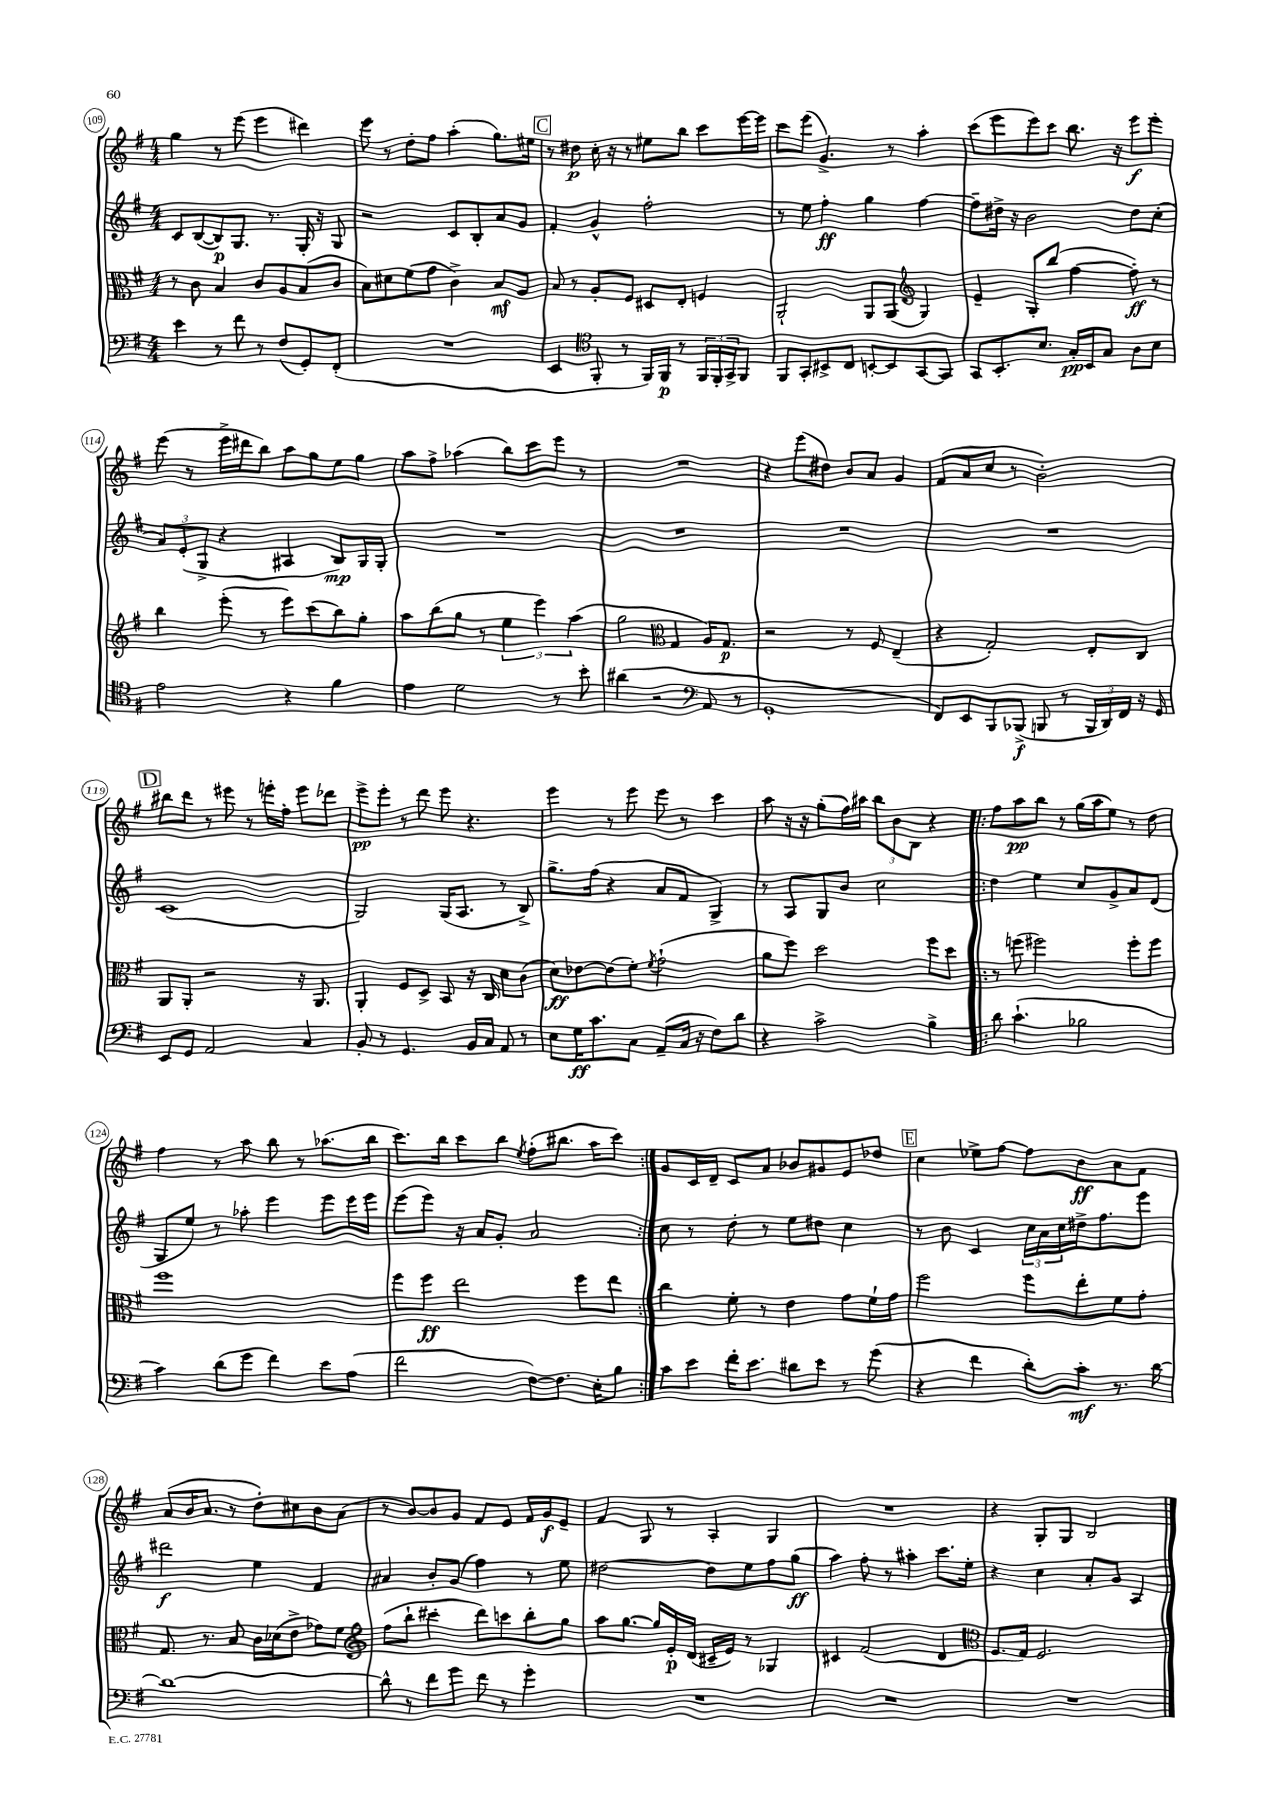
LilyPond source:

<<
\new StaffGroup <<
\new Staff = "s0" {
    \clef treble \key g \major \numericTimeSignature \time 4/4
    g''4 r8 e'''8( e'''4 dis'''4) |
    e'''8 r8 d''8-. fis''8 a''4-.( g''8.) eis''16 |
    \mark \markup { \box "C" } r8 dis''8\p c''16-. r16 r8 eis''8 b''8 c'''8 e'''16~ e'''16 |
    c'''8 e'''8( g'4.->) r8 a''4-. |
    c'''8( e'''8 e'''8) c'''8 b''8. r16 e'''8\f e'''8-. |
    e'''8( r8 e'''16-> dis'''16 b''8) a''8 g''8 e''8 g''8 |
    a''8 fis''8-> aes''4( b''8) c'''8 e'''8 r8 |
    R1 |
    r4 e'''8( dis''8) b'8 a'8 g'4 |
    fis'8( a'8 c''8 r8 b'2-.) |
    \mark \markup { \box "D" } bis''8 d'''8 r8 eis'''8 r8 e'''16-. fis''16-. e'''8 des'''8 |
    e'''8->\pp e'''8-. r8 d'''8 e'''8 r4. |
    e'''4 r8 e'''8 e'''8 r8 c'''4 |
    a''8 r16 r16 g''8-.( fis''16) ais''16 \tuplet 3/2 { b''8 b'8 b8 } r4 |
    \repeat volta 2 { fis''8 a''8\pp b''8 r8 g''16( a''16 e''8) r8 d''8 |
    fis''4 r8 a''8 b''8 r8 aes''8.( b''16 |
    c'''8.) b''16 c'''8 b''8 \acciaccatura { e''8 } fis''8-.( bis''8. a''16 c'''8) | }
    g'8 c'16 d'16-- c'8 a'8 bes'8 gis'8 e'8 des''8 |
    \mark \markup { \box "E" } c''4 ees''8-> fis''8~ fis''8 b'8\ff a'8 fis'8 |
    a'8( b'16 a'8. r8 d''8-.) cis''8 b'8 a'8( |
    r8 b'8~) b'8 g'8 fis'8 e'8 fis'16 g'16\f e'8-- |
    fis'4 g8 r8 a4-. g4 |
    R1 |
    r4 g8-. g8 b2 \bar "|." |
}
\new Staff = "s1" {
    \clef treble \key g \major \numericTimeSignature \time 4/4
    c'8 b8~( b8\p) g8. r8. g16-. r16 g8 |
    r2 c'8 b8-. a'8 g'8 |
    \mark \markup { \box "C" } fis'4-. g'4-^ fis''2-. |
    r8 e''8 fis''4-.\ff g''4 fis''4~ |
    fis''8-- dis''16-> r16 b'2 dis''8 c''8-.( |
    \tuplet 3/2 { a'8) e'8-.( g8-> } r4 ais4 b8\mp) g16 g16-. |
    R1 |
    R1 |
    R1 |
    R1 |
    \mark \markup { \box "D" } c'1( |
    g2) g16( a8. r8 b8->) |
    g''8.-> fis''16( r4 a'8 fis'8 g4->) |
    r8 a8 g8 b'8 c''2 |
    \repeat volta 2 { d''4 e''4 c''8 g'8-> a'8 d'8( |
    g8 e''8) r8 aes''8-. e'''4 e'''8 e'''16 e'''16 |
    e'''8( e'''8) r16 a'16 g'8-. a'2 | }
    c''8 r8 d''8-. r8 e''8 dis''8 c''4 |
    \mark \markup { \box "E" } r8 b'8 c'4 \tuplet 3/2 { c''16 a'16 c''16 } dis''16-> fis''8. e'''8 |
    dis'''2\f e''4 fis'4 |
    ais'4 b'8-. g'8( fis''4) r8 e''8 |
    dis''2~ dis''8 e''8 fis''8 g''8\ff( |
    a''4) fis''8-. r8 ais''4-. c'''8. e''16-. |
    r4 c''4 a'8-. g'8 a4 \bar "|." |
}
\new Staff = "s2" {
    \clef alto \key g \major \numericTimeSignature \time 4/4
    r8 c'8 b4 c'8 a8 b8( c'8 |
    b8) dis'8 fis'8( g'8 c'4->) b8\mf a8 |
    \mark \markup { \box "C" } b8 r8 a8-. fis8 dis8 e8-. f4 |
    a,2-! a,8 a,8( \clef treble g4) |
    e'4-- g8-. b''8( fis''4~ fis''8-.\ff) r8 |
    b''4 e'''8-.( r8 e'''8) c'''8( b''8) g''8-. |
    a''8 b''8( g''8 r8 \tuplet 3/2 { e''4 e'''4) a''4( } |
    g''2 \clef alto g4 a16) g8.\p |
    r2 r8 fis8 e4--( |
    r4 g2-.) e8-. c8 |
    \mark \markup { \box "D" } a,8 a,8-. r2 r16 a,8. |
    a,4-. fis8 d8-> b,8 r16 c16 d'8 c'8( |
    d'8\ff) ees'8~ ees'8( fis'8-.) \acciaccatura { fis'8 } g'2-!( |
    a'8 fis''8) d''2 fis''8 d''8 |
    \repeat volta 2 { r8 f''8( fis''2) fis''8-. fis''8 |
    fis''1 |
    fis''8 fis''8\ff e''2 fis''8 e''8 | }
    c''4 fis'8-. r8 e'4 g'8 fis'16-! g'16 |
    \mark \markup { \box "E" } fis''2 fis''8 e''8-. fis'8 g'8-. |
    g8. r8. b8 c'16 des'16( e'8-> ges'8) fis'8 |
    \clef treble fis''8( b''8-! cis'''4-. d'''8) c'''8 b''8-. g''8 |
    a''8 g''8.~ g''16 e'16-.\p d'16( cis'16-- e'16) r8 ges4 |
    cis'4 fis'2( d'4 |
    \clef alto fis8. g16) fis2. \bar "|." |
}
\new Staff = "s3" {
    \clef bass \key g \major \numericTimeSignature \time 4/4
    e'4 r8 fis'8 r8 fis8( g,8-.) fis,8-.( |
    R1 |
    \mark \markup { \box "C" } e,4 \clef tenor fis,8-. r8 fis,16) fis,16\p r8 \tuplet 3/2 { fis,16 fis,16-. g,16-> } fis,8 |
    fis,8 g,8-. bis,8-> c8 b,8~-. b,8 g,8~ g,8 |
    g,8 b,8.-. b8. g16-.\pp b,16 g8 a8 b8 |
    e'2 r4 fis'4 |
    e'4 d'2 r8 b'8-. |
    ais'4( r2 \clef bass a,8 r8 |
    g,1-. |
    fis,8) e,8 b,,8 bes,,8->\f( b,,8 r8 \tuplet 3/2 { b,,16 d,16) fis,16 } r16 g,16 |
    \mark \markup { \box "D" } e,8 g,8 a,2 c4 |
    b,8-. r8 g,4. b,16 c16 a,8 r8 |
    e8 g16\ff c'8. c8 a,8--( c16 r16 fis8) d'8 |
    r4 c'2-> b4-> |
    \repeat volta 2 { d'8 c'4.-!( bes2 |
    c'4) d'8( g'8 fis'4) e'8 a8( |
    fis'2 fis8~) fis8. e16-. b8 | }
    c'8 e'8 fis'16-. e'8. dis'8 e'8 r8 g'8( |
    \mark \markup { \box "E" } r4 fis'4 d'8-.) c'8-.\mf r8. d'16~ |
    d'1~ |
    d'8-^ r8 fis'8 g'8 fis'8 r8 g'4-. |
    R1 |
    R1 |
    R1 \bar "|." |
}
>>
>>
\layout { \context { \Score currentBarNumber = #109 \override BarNumber.stencil = #(make-stencil-circler 0.1 0.3 ly:text-interface::print) } }
